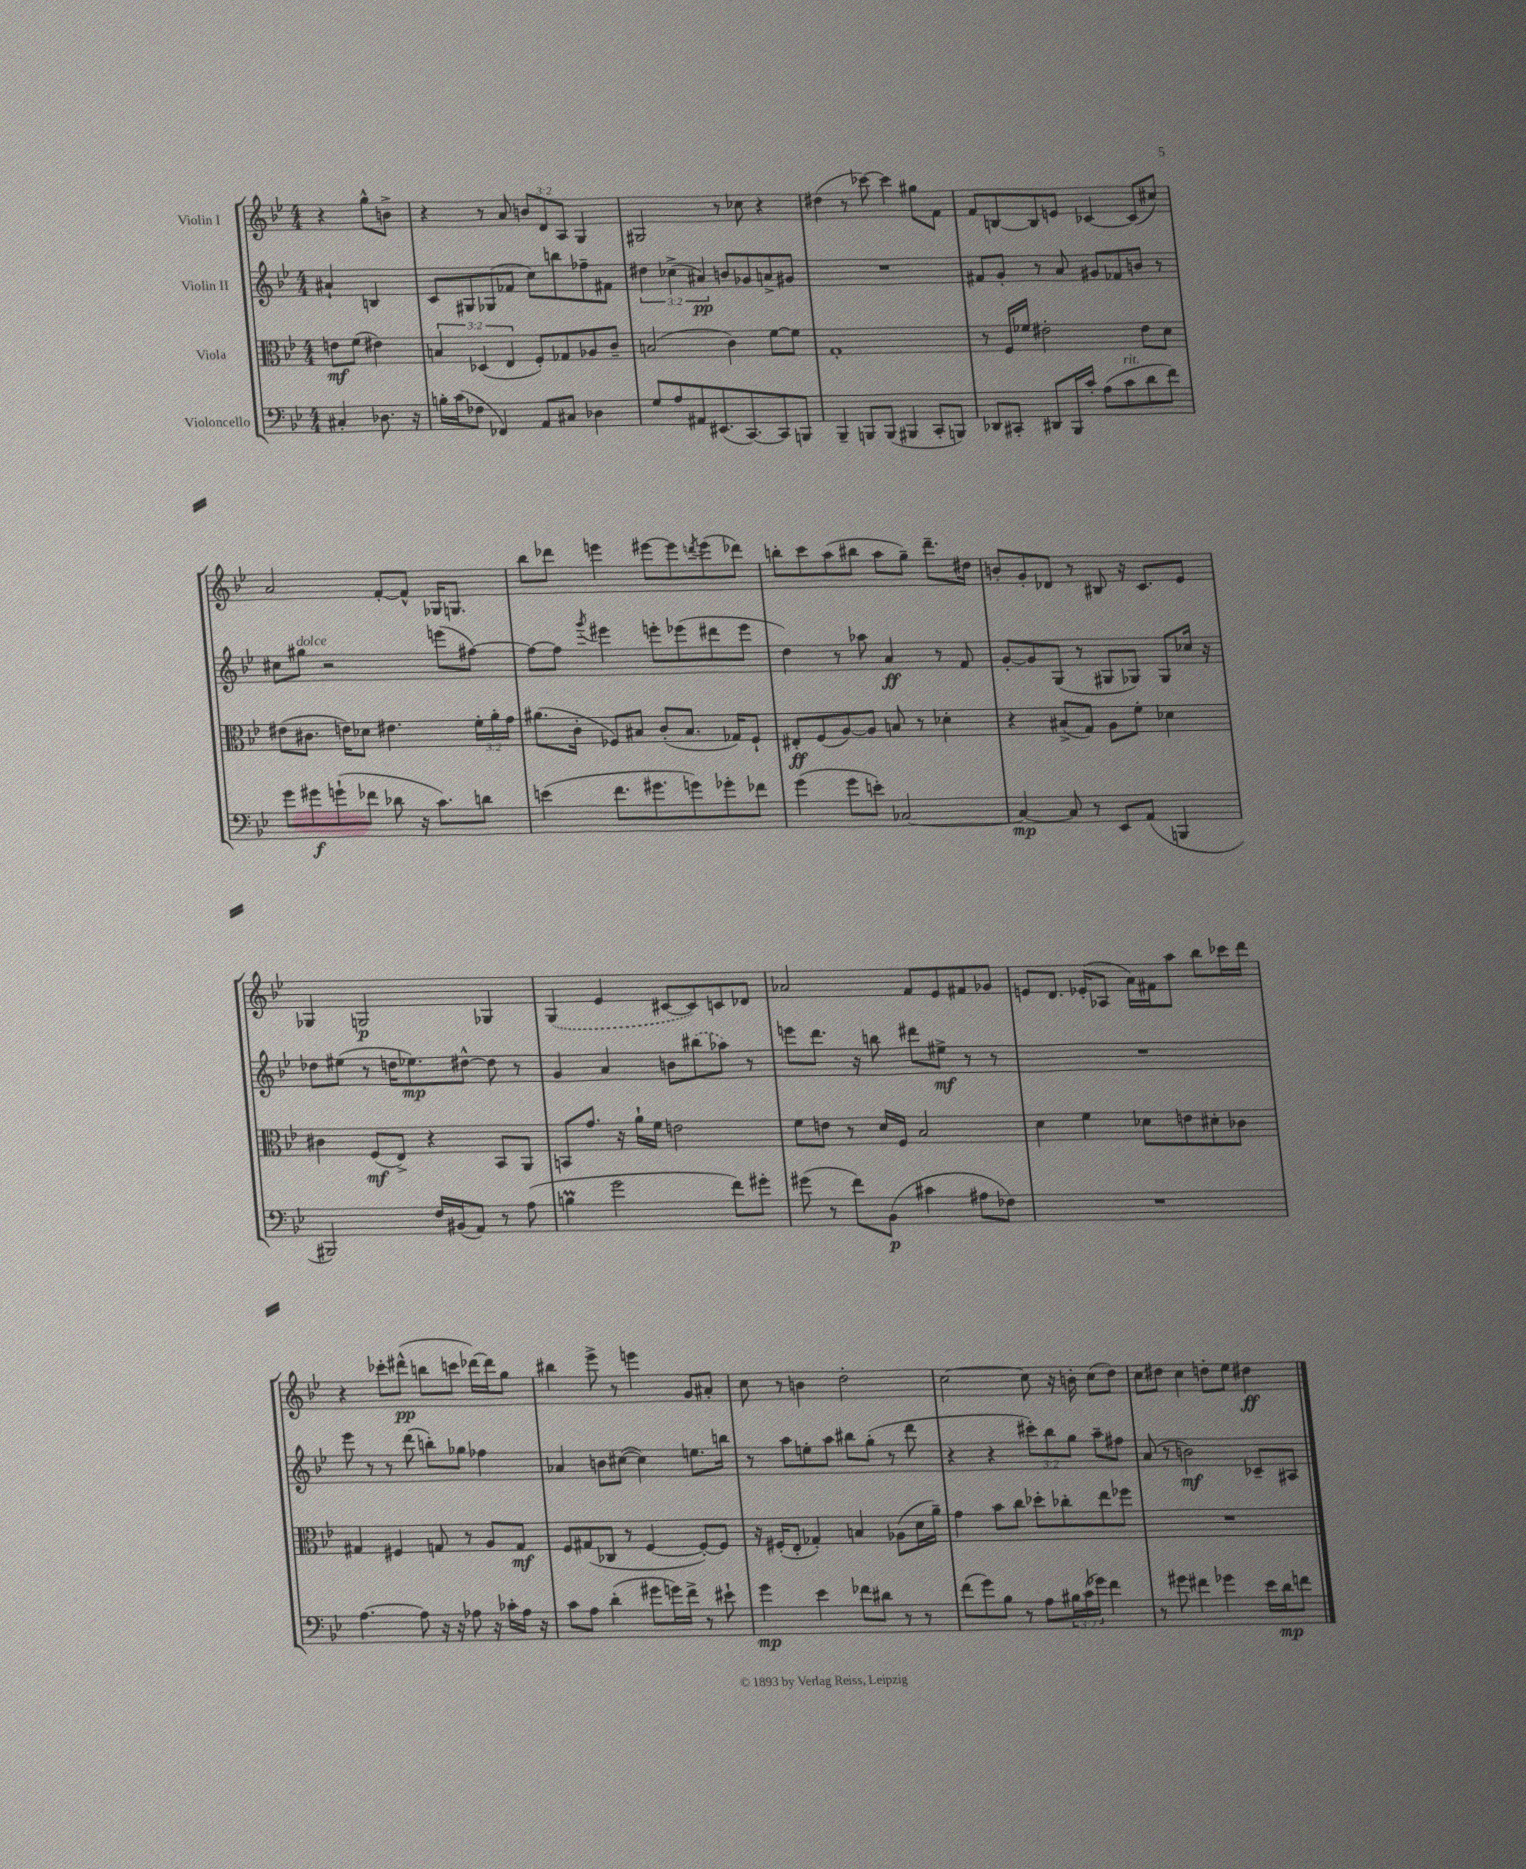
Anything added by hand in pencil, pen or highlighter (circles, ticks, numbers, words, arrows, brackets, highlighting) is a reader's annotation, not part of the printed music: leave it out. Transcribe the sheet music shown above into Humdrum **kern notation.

**kern	**kern	**kern	**kern
*staff4	*staff3	*staff2	*staff1
*clefF4	*clefC3	*clefG2	*clefG2
*k[b-e-]	*k[b-e-]	*k[b-e-]	*k[b-e-]
*M4/4	*M4/4	*M4/4	*M4/4
4C#'/	8e\L	4a#`/	4r
.	(8f\J	.	.
8.D-\	4e#\)	4B/	8gg^^\L
.	.	.	8b^\J
16r	.	.	.
=	=	=	=
16B'\LL	6B/	8c/L	4r
(16c\J	.	.	.
8F-\J	.	8G#/	.
.	(6D-/	.	.
4FF-/)	.	(8G-/	8r
.	6E-/	.	.
.	.	8f-/J	8a/
8AA/L	8F'/L)	8cc\L)	12b/L
.	.	.	12d/
8C#/J	8G-/	8bb\	.
.	.	.	12A/J
4D-\	8A-/	8ff-~\	4G/
.	8c~/J	8f#\J	.
=	=	=	=
8G/L	(2B/	6dd#\	2G#/
8A/	.	.	.
.	.	(6cc-^\	.
8AA#/	.	.	.
.	.	6a#/)	.
(8.EE#/	.	.	.
.	4c\)	8b/L	8r
[8.CC/)	.	.	.
.	.	8g-/	8cc-\
8CC/]	[8f\L	8a^/	4r
8BBB/J	8f\]J	8g#/J	.
=	=	=	=
4BBB-~/	1G'	1r	(4dd#\
8BBB/L	.	.	8r
(8BBB/J	.	.	[8ccc-\)
4BBB#/	.	.	4ccc-\]
8CC'/L	.	.	8gg#\L
8BBB/J)	.	.	8f\J
=	=	=	=
8DD-/L	8r	8f#/L	8f/L
8CC#'/J	16F/LL	8g'/J	[8B/
.	16f-/JJ	.	.
8DD#/L	2e#'\	8r	8B/]
16BBB-/L	.	8a/	8e/J
16c'/JJ	.	.	.
(8A\L	.	8g#/L	[4c-/
8c\	.	8f-/	.
8d\	8e#\L	8b/J	(8c-/]L
8f\J)	8d\J	8r	8cc#/J)
=	=	=	=
8g\L	(8e#\L	8cc#\L	2a/
8g#\	8.c#\J	8gg#\J	.
(8g`\	.	2r	.
.	16e\LK)	.	.
8f-\J	8d-\J	.	.
8d-\	4.e#\	.	[8f'/L
16r	.	.	8f^^/]J
8.c\L)	.	.	.
.	.	(8eee\L	16G-/LK
.	.	.	8.G/J
8d\J	24f'\LL	[8ff#\J)	.
.	24a'\	.	.
.	24g\JJ	.	.
=	=	=	=
(4e\	(8.a#\L	8ff#\_L	8bb-\L
.	.	8ff#\]J	8ddd-\J
.	16c'\Jk	.	.
.	.	8qggg/	.
8.f\L	8F-/L)	4eee#\	4eee\
.	8B#/J	.	.
8.g#\	.	.	.
.	(8c'/L	8eee'\L	[8eee#\L
8g\)	8.B#/J	(8eee-\	8eee#\]
.	.	.	8qddd/
8g-'\	.	8ddd#\	(8eee#\
.	16G-/LK)	.	.
8f-\J	8F-`/J	8eee-\J	8ddd-\J)
=	=	=	=
(4g\	8E#'/L	4dd\)	8bb'\L
.	(8F/	.	8ccc\
8g\L	[8A/)	8r	(8aa\
8e'\J)	8A/]J	8aa-\	8bb#\J
[2C-/	8B/	4a/	8aa\L
.	8r	.	8gg~\J)
.	4d-'\	8r	8.ddd~\L
.	.	8f/	.
.	.	.	16dd#\Jk
=	=	=	=
4C-/_	4r	[8g'/L	8b'/L
.	.	8g/]	8g'/
8C-/]	(8B#^/L	(8G/J	8d-/J
8r	8G/J)	8r	8r
8EE-/L	8A\L	8G#/L	8B#/
(8AA/J	8f'\J	8G-/J)	16r
.	.	.	8.c/L
4BBB/	4d-\	8G-/L	.
.	.	16cc-/Jk	8e-/J
.	.	16r	.
=	=	=	=
2BBB#/)	4c#\	8dd-\L	4G-/
.	.	(8ee#\J	.
.	(8F/L	8r	2G/
.	8E-^/J)	16dd\LK	.
.	.	8.ee-\)	.
16F/LL	4r	.	.
(16BB#/J	.	.	.
8AA/J)	.	[8dd#^^\J	.
8r	8BB-/L	8dd#\]	4G-/
(8A\	8AA/J	8r	.
=	=	=	=
4B\	8BB/L	4g/	(4G/
.	8.g/J	.	.
2g\	.	4a/	4e-/
.	16r	.	.
.	16a`\LL	.	.
.	16f\JJ	.	.
.	2e\	8b\L	[8c#/L
.	.	(8bb#\	8c#/])
8f\L)	.	8aa-\J)	8c/
8g#'\J	.	8r	8d-/J
=	=	=	=
(8g#\	8f\L	8eee\L	2a-/
8r	8e\J	8.ddd\J	.
8f\L)	8r	.	.
.	.	16r	.
(8BB-\J	16d/LL	8bb\	.
.	16F/JJ	.	.
4c#\	2B-/	8ddd#\L	8f/L
.	.	8ee#^\J	8e-/
8A#\L	.	8r	8f#/
8F-\J)	.	8r	8g-/J
=	=	=	=
1r	4d\	1r	8e/L
.	.	.	8.d/J
.	4f\	.	.
.	.	.	(16e-'/LK
.	.	.	8A-/J
.	8d-\L	.	16a\LL)
.	.	.	16f#\J
.	8e\	.	8aa\J
.	8d#'\	.	8bb-\L
.	8c-\J	.	16ccc-\L
.	.	.	16ddd\JJ
=	=	=	=
[4.A\	4G#/	8eee-\	4r
.	.	8r	.
.	4F#/	8r	8ccc-'\L
8A\]	.	(8ddd\	(8ddd#^^\J
16r	8G/	8bb'\L)	8bb\L
16r	.	.	.
8A-\	8r	8gg-\J	8ccc\J
16r	8A/L	4ff-\	[16ddd-\LL)
16c-'\LL	.	.	16ddd-\]J
16A-\JJ	8G/J	.	8gg\J
16r	.	.	.
=	=	=	=
8c\L	8F/L	4a-/	4bb#\
8A\J	(8G#/	.	.
(4d'\	8C-/J	8b\L	8eee-^\
.	8r	([8cc#\J	8r
8g#\L	[4F/	4cc#\])	4eee\
16g\L)	.	.	.
16f^\JJ	.	.	.
8r	8F'/_L)	8.ee\L	8g/L
8e#`\	8F/]J	.	8a#'/J
.	.	16bb\Jk	.
=	=	=	=
4g\	16r	8r	8cc\
.	(16F#'/LK	.	.
.	8E-'/J	8aa\L	8r
4e-\	4G-'/)	8ee'\	4b\
.	.	8aa\J	.
8f-\L	4B/	8bb#\L	2dd'\
8d#\J	.	(8gg'\J	.
8r	(8A-\L	8r	.
8r	16d\L	8ddd\	.
.	16a~\JJ)	.	.
=	=	=	=
(8f\L	4g\	4r	[2cc\
8g\)	.	.	.
8B-\J	8b-\L	4r	.
8r	8cc\J	.	.
8A\L	8dd-'\L	12ccc#'\L)	8cc\]
.	.	12bb-\	.
24B#\L	8cc-'\	.	16r
(24c\	.	12gg\J	.
.	.	.	16b'\
24g-\JJ)	.	.	.
4f\	8ee-\	8aa~\L	(8cc\L
.	8ff-\J	8ff#\J	8dd\J)
=	=	=	=
8r	1r	(8a/	8cc\L
8g#\	.	8r	8dd#\J
4f#\	.	2b\)	4cc\
4g-\	.	.	8dd'\L
.	.	.	8ee-\J
16e-\LL	.	8c-~/L	4dd#\
16d\J	.	.	.
8f\J	.	8A#/J	.
==	==	==	==
*-	*-	*-	*-
